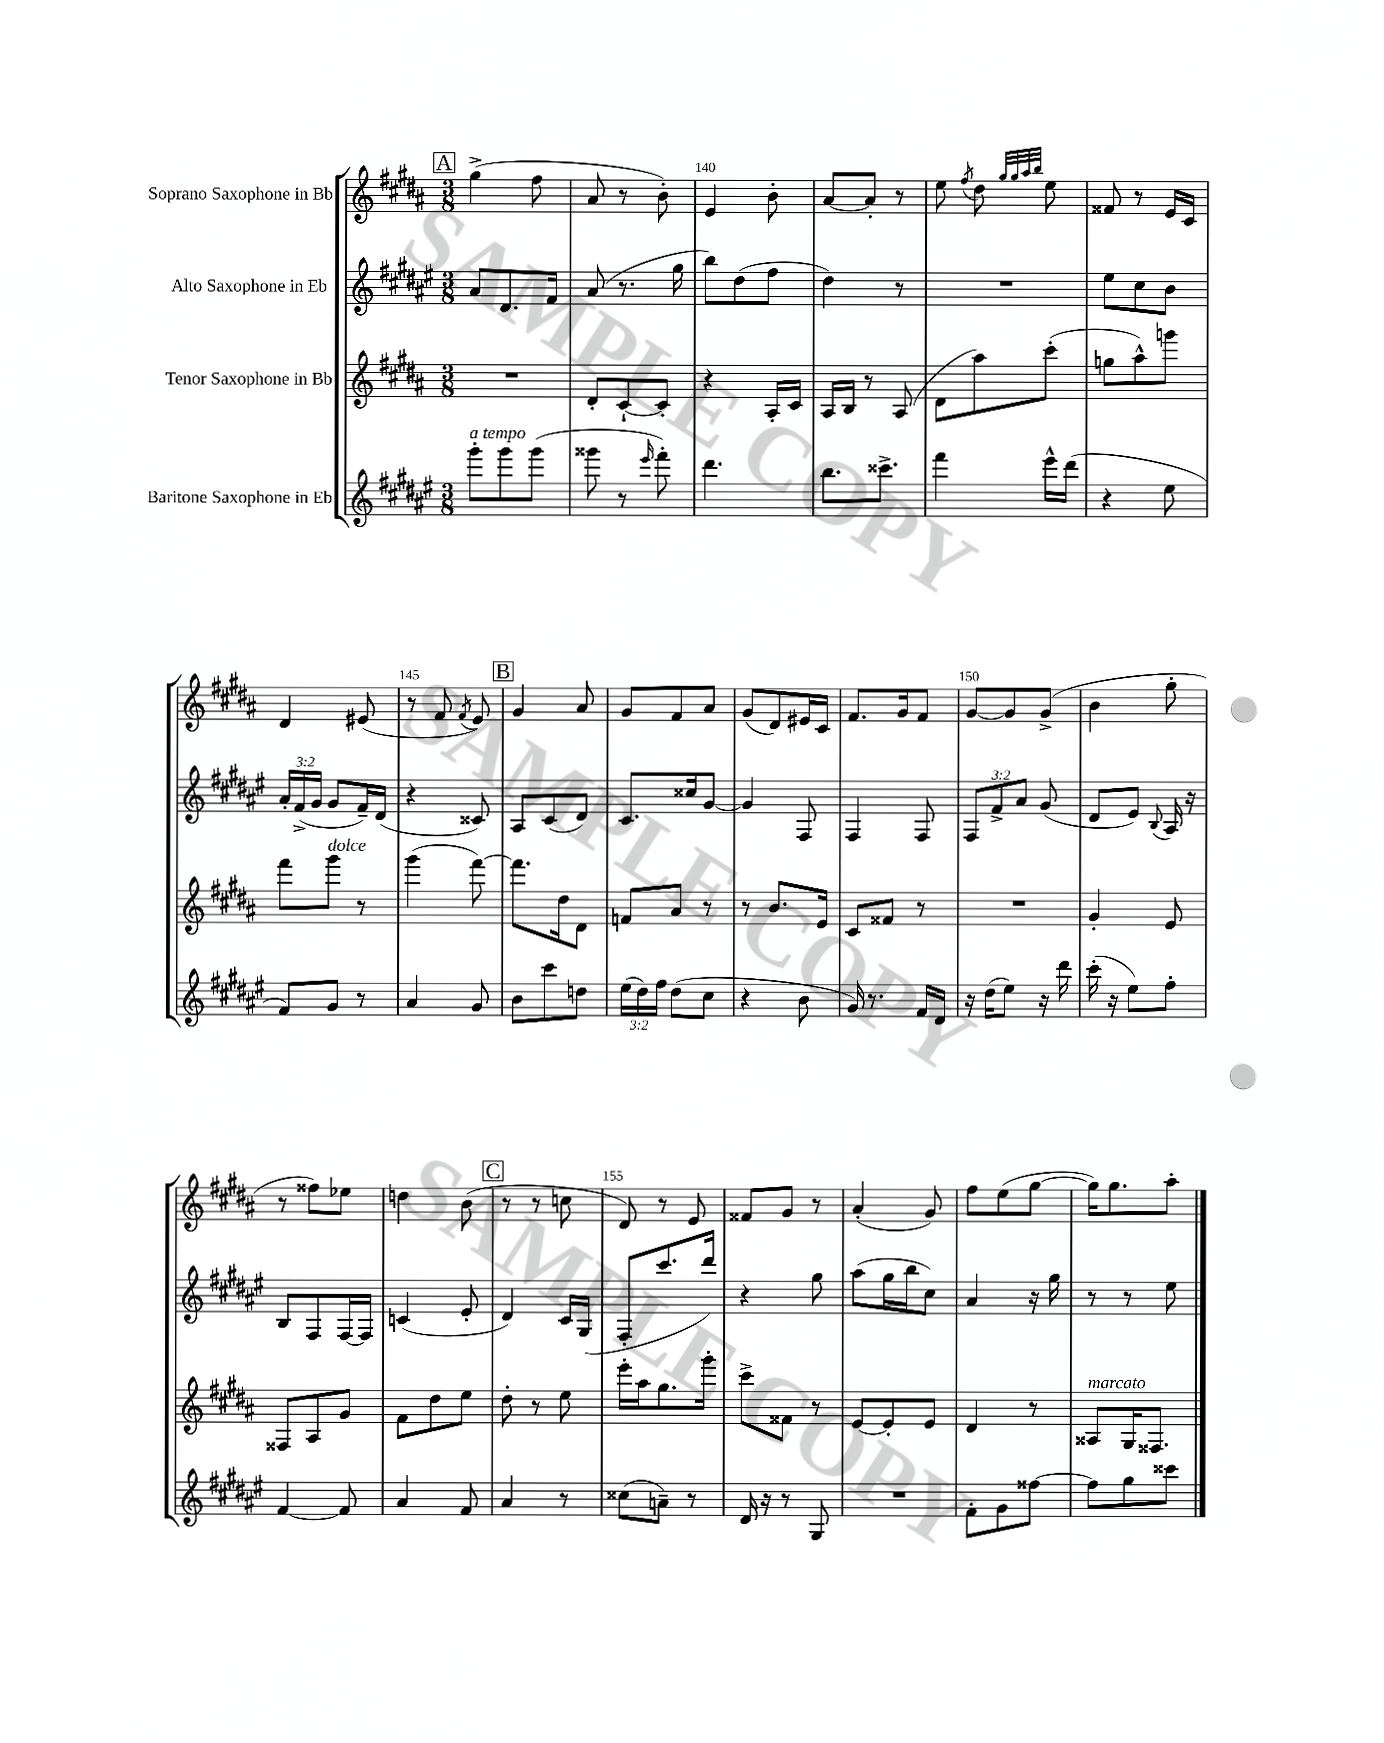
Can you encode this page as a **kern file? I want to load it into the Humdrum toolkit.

**kern	**kern	**kern	**kern
*staff4	*staff3	*staff2	*staff1
*clefG2	*clefG2	*clefG2	*clefG2
*k[f#c#g#d#a#e#]	*k[f#c#g#d#a#]	*k[f#c#g#d#a#e#]	*k[f#c#g#d#a#]
*M3/8	*M3/8	*M3/8	*M3/8
8ggg#'	4.r	8a#	(4gg#^
8ggg#	.	8.d#	.
(8ggg#	.	.	8ff#
.	.	16f#	.
=	=	=	=
8ggg##	8d#'	(8a#	8a#
8r	[8c#`	8.r	8r
16qqeee#	.	.	.
8fff#')	8c#']	.	8b')
.	.	16gg#	.
=	=	=	=
4.ddd#	4r	8bb)	4e
.	.	(8dd#	.
.	16A#'	8ff#	8b'
.	16c#	.	.
=	=	=	=
8.bb	16A#	4dd#)	[8a#
.	16B	.	.
.	8r	.	8a#']
8.ccc##^	.	.	.
.	(8A#	8r	8r
=	=	=	=
4fff#	8d#	4.r	8ee
.	.	.	8qff#
.	8aa#)	.	8dd#
.	.	.	32qqgg#
.	.	.	32qqgg#
.	.	.	32qqaa#
.	.	.	32qqbb
16eee#^^	(8ccc#'	.	8ee
(16ddd#	.	.	.
=	=	=	=
4r	8gg	8ee#	8f##
.	8aa#^^)	8cc#	8r
8ee#	8ggg	8b	16e
.	.	.	16c#
=	=	=	=
8f#)	8fff#	24a#'	4d#
.	.	(24f#^	.
.	.	24g#	.
8g#	8ggg#	8g#	.
8r	8r	16f#~)	(8e#
.	.	(16d#	.
=	=	=	=
4a#	(4ggg#	4r	8r
.	.	.	8f#
.	.	.	8qf#
8g#	[8fff#)	8c##)	8e)
=	=	=	=
8b	8.fff#]	8A#	4g#
8ccc#	.	(8c#	.
.	16dd#	.	.
8dd	8d#	8d#)	8a#
=	=	=	=
(24ee#	8f	8.c#	8g#
24dd#)	.	.	.
24ff#	.	.	.
(8dd#	8a#	.	8f#
.	.	16cc##	.
8cc#	8r	[8g#	8a#
=	=	=	=
4r	8r	4g#]	(8g#
.	8.b	.	8d#)
8b	.	8F#	16e#
.	16e	.	16c#
=	=	=	=
16g#)	8c#	4F#	8.f#
8.r	.	.	.
.	8f##	.	.
.	.	.	16g#
16f#	8r	8F#	8f#
16d#	.	.	.
=	=	=	=
16r	4.r	12F#	[8g#
(16dd#	.	.	.
.	.	12f#^	.
8ee#)	.	.	8g#]
.	.	12a#	.
16r	.	(8g#	(8g#^
16ddd#	.	.	.
=	=	=	=
(16ccc#'	4g#'	8d#	4b
16r	.	.	.
8ee#)	.	8e#)	.
.	.	8qqB	.
8ff#'	8e	16A#	8gg#'
.	.	16r	.
=	=	=	=
[4f#	8F##	8B	8r
.	8A#	8F#	8ff##)
8f#]	8g#	[16F#	8ee-
.	.	16F#]	.
=	=	=	=
4a#	8f#	(4c	4dd
.	8dd#	.	.
8f#	8ee	8e#'	(8b
=	=	=	=
4a#	8dd#'	4d#)	8r
.	8r	.	8r
8r	8ee	16c#	8cc
.	.	(16G#	.
=	=	=	=
(8cc##	16eee'	8F#'	8d#)
.	16aa#	.	.
8a~)	8.gg#	8.ccc#	8r
8r	.	.	8e
.	16ggg#'	16ddd#)	.
=	=	=	=
16d#	8ccc#^	4r	8f##
16r	.	.	.
8r	8f##	.	8g#
8G#	8r	8gg#	8r
=	=	=	=
4.r	[8e	(8aa#	(4a#'
.	8e']	16gg#	.
.	.	16bb	.
.	8e	8cc#)	8g#)
=	=	=	=
8f#'	4d#	4a#	8ff#
8g#	.	.	(8ee
[8ff##	8r	16r	[8gg#
.	.	16gg#	.
=	=	=	=
8ff##]	8A##	8r	16gg#])
.	.	.	8.gg#
8gg#	16G#	8r	.
.	8.F##	.	.
8ccc##	.	8ee#	8aa#'
==	==	==	==
*-	*-	*-	*-
